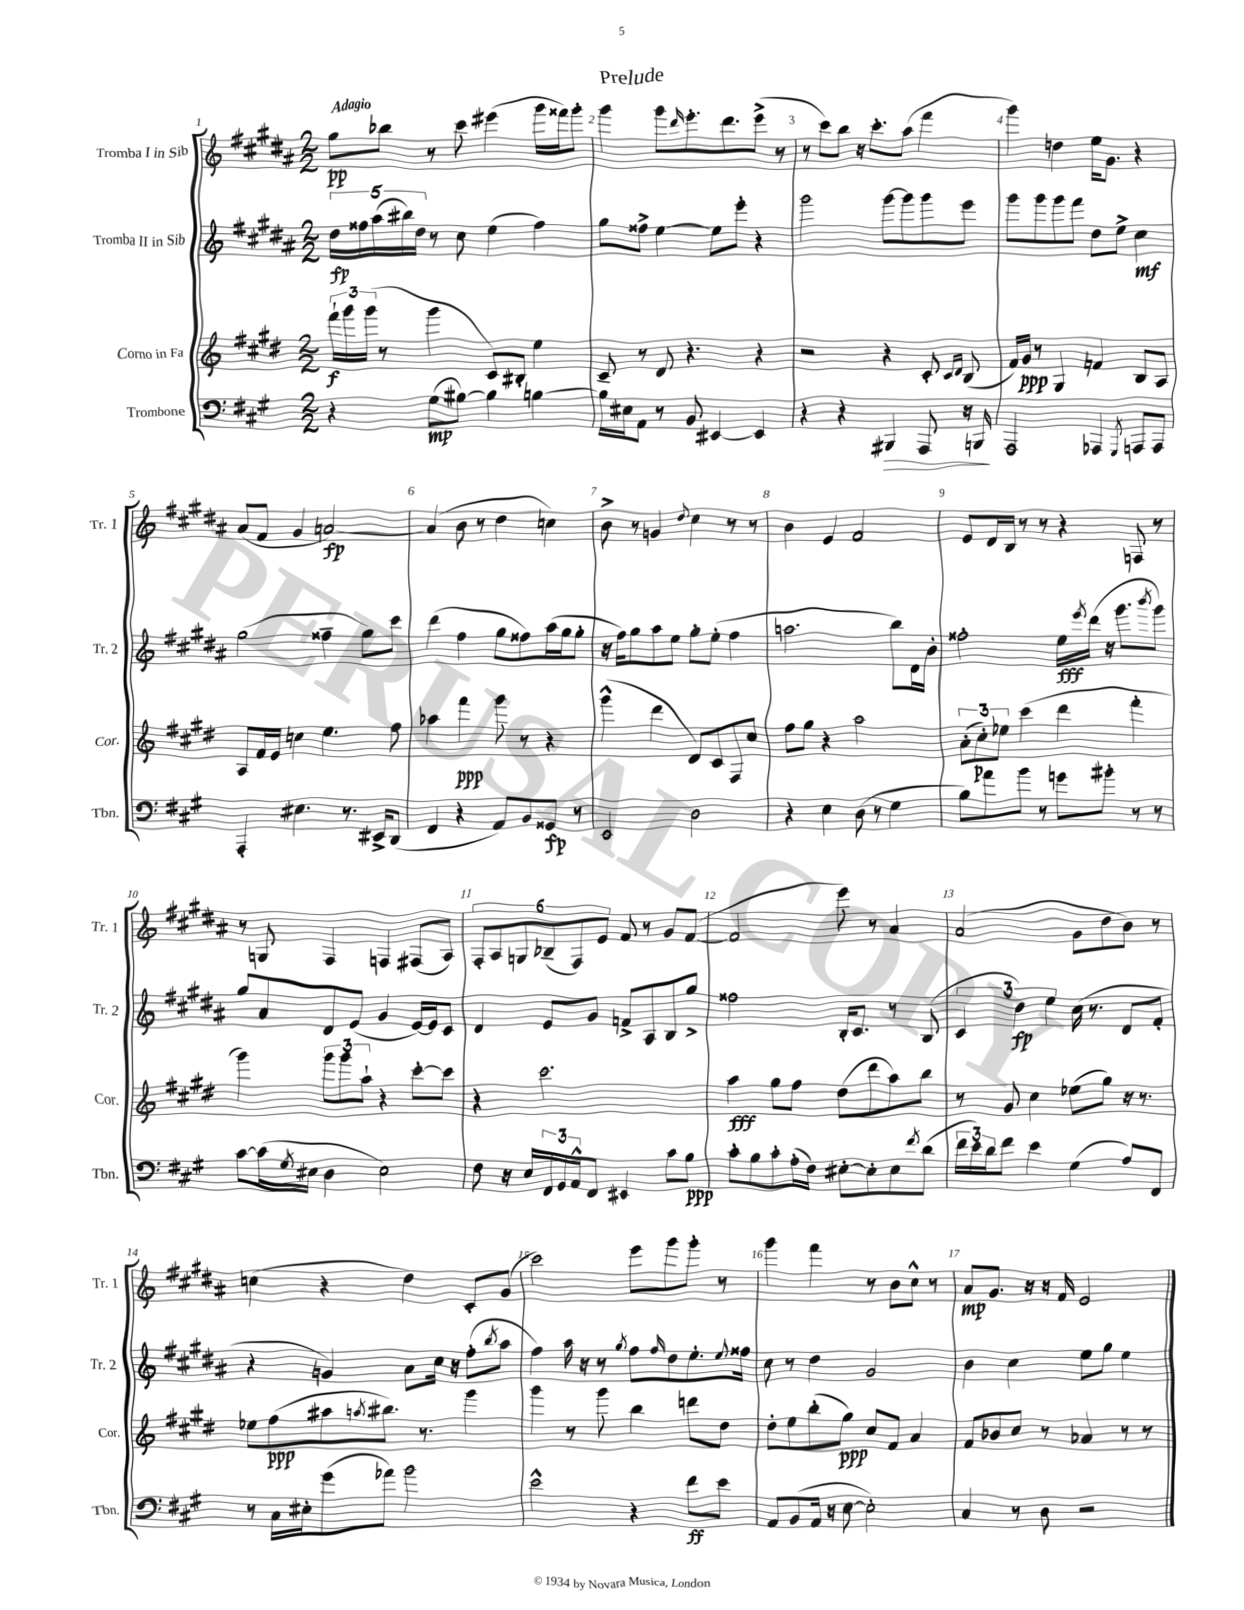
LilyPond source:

\header { title = "Prelude" }
<<
\new StaffGroup <<
\new Staff = "s0" \with { instrumentName = "Tromba I in Sib" shortInstrumentName = "Tr. 1" } {
    \clef treble \key b \major \numericTimeSignature \time 2/2 \tempo "Adagio"
    gis''8\pp bes''8 r8 cis'''8 eis'''4( gis'''16 fisis'''16) gis'''8-. |
    gis'''4 gis'''8 \grace { dis'''16 } e'''8.-. dis'''8. e'''8->( r8 |
    r8 cis'''8) b''8 r16 cis'''8.-. ais''8( fis'''4 |
    gis'''4) d''4 e''16 gis'8. r4 |
    ais'8( fis'8 gis'4 a'2~\fp) |
    a'4( b'8 r8 dis''4 c''4) |
    b'8-> r8 g'4 \appoggiatura { dis''8 } cis''4 r8 r8 |
    b'4 e'4 fis'2 |
    e'8 dis'16 b16 r8 r8 r4 f8 r8 |
    r8 g8 fis4 f4 fis8( ais8) |
    \tuplet 6/4 { fis8-. ais8 g8 bes8--( fis8) e'8 } fis'8 r8 gis'8 fis'8~( |
    fis'2 e'''8) r8 ais'4 |
    ais'2( gis'8 dis''8 b'8) r8 |
    c''4( r4 dis''4) cis'8-. gis'8( |
    cis'''2) e'''8 gis'''8 gis'''8-. r8 |
    gis'''4 fis'''4 r8 b'8 cis''8-^ r8 |
    ais'8\mp gis'8. r16 r16 fis'16 e'2 \bar "|." |
}
\new Staff = "s1" \with { instrumentName = "Tromba II in Sib" shortInstrumentName = "Tr. 2" } {
    \clef treble \key b \major \numericTimeSignature \time 2/2
    \tuplet 5/4 { dis''16\fp fisis''16 ais''16( bis''16) dis''16 } r8 cis''8 e''4( fisis''4) |
    gis''8 fisis''8-> e''4~ e''8 e'''8-. r4 |
    gis'''2 gis'''8~ gis'''8 gis'''8 e'''8 |
    gis'''8 gis'''8 gis'''8 fis'''8 dis''8 e''8-> cis''4\mf |
    gis''2( fisis''4-- gis''8) cis'''8 |
    dis'''4( fis''4 gis''8 fisis''8) ais''16( gis''16 gis''8-. |
    r16 fis''16) gis''8 ais''8 e''8 gis''8-. e''8-.( fis''4 |
    a''2. b''8) dis'16 b'16-. |
    fisis''2-. e''16\fff \acciaccatura { e'''8 } dis'''16( r16 gis'''8. \acciaccatura { b'''8 } gis'''8) |
    gis''8 ais'8 dis'8 e'8( gis'4 e'16~) e'16 cis'8 |
    dis'4 e'8 gis'8 f'8-> ais8 b8 gis''8-> |
    fisis''2 b16-. cis'8. r8 b8( |
    \tuplet 3/2 { cis'4 dis''4\fp) e''4 } cis''16( r8. dis'8 fis'8-. |
    r4 g'4) ais'8 cis''16 r16 fis''8-.( \acciaccatura { b''8 } ais''8 |
    fis''4) ais''16 r16 r8 \acciaccatura { gis''8 } fis''8 \grace { fis''16 } dis''8 e''8.-. \appoggiatura { e''8 } fisis''16 |
    cis''8 r8 dis''4 gis'2 |
    b'4 cis''4 e''8 gis''8 e''4 \bar "|." |
}
\new Staff = "s2" \with { instrumentName = "Corno in Fa" shortInstrumentName = "Cor." } {
    \clef treble \key e \major \numericTimeSignature \time 2/2
    \tuplet 3/2 { fis'''16-!\f gis'''16 gis'''16( } r8 gis'''4 cis'8) bis8-. e''4 |
    cis'8-- r8 dis'8 r4. r4 |
    r2 r4 cis'8-. \grace { cis'16 dis'16 } b8( |
    fis'16) gis'16\ppp r8 gis4 f'4 b8 a8 |
    a8 fis'16 e'16 c''4 e''4. fis''8 |
    aes''4 fis'''4\ppp gis'''8 r8 r4 |
    gis'''4-^( dis'''4 dis'8) cis'8 fis8 cis''8 |
    fis''8 gis''8 r4 a''2 |
    \tuplet 3/2 { a'8-.( cis''8-.\p) ees''8 } cis'''4( dis'''4 fis'''4-. |
    gis'''4) \tuplet 3/2 { gis'''8 gis'''8 a''8-! } r4 cis'''8~-. cis'''8 |
    r4 cis'''2. |
    a''4\fff gis''8 fis''8 dis''8( dis'''8 a''8) b''8 |
    r8 gis'8 cis''4 ees''8( gis''8) r16 r8. |
    ees''8 fis''8\ppp( ais''8 \acciaccatura { a''8 } bis''8.) r8. gis'''4 |
    gis'''4 r8 gis'''8 b''4 d'''8 dis''8 |
    dis''8-. e''8 b''8-.( gis''8\ppp) cis''8 fis'8 a'4 |
    fis'8 bes'8 cis''8 r8 aes'4 r8 r8 \bar "|." |
}
\new Staff = "s3" \with { instrumentName = "Trombone" shortInstrumentName = "Tbn." } {
    \clef bass \key a \major \numericTimeSignature \time 2/2
    r4 gis8\mp( bis8~) bis4 b4~ |
    b16 eis16 a,8 r8 b,8 eis,4~ eis,4 |
    r4 r4 bis,,4\> a,,8 r16 b,,16\! |
    a,,2 aes,,4 \acciaccatura { gis,,8 } a,,8 a,,8 |
    a,,4-. eis4. r8. eis,16-> d,8( |
    fis,4 r4 a,8) b,8 gisis,8\fp r8 |
    e,2 d2 |
    r4 e4 d8( r8 gis4 |
    b8) a'8 b'8 r8 g'8 bis'8-. r8 r8 |
    cis'8~ cis'16( \acciaccatura { gis8 } eis16 d4 eis2) |
    fis8 r16 e16 \tuplet 3/2 { fis,16 gis,16 a,16-^ } fis,8 eis,4 cis'8 b8\ppp |
    cis'8-. b8 cis'8-. a16-.( fis16) eis8~-. eis8-. eis8 \acciaccatura { fis'8 } d'8( |
    \tuplet 3/2 { fis'16 e'16) d'16 } fis'8 e'4 gis4( a8) fis,8 |
    r8 cis16 eis16-. gis'8( aes'8) b'2 |
    e'2-^ r4 fis'8\ff e'8 |
    a,8 b,8( a,16 r16 e8~ e2-.) |
    cis4 r8 d8 r2 \bar "|." |
}
>>
>>
\layout { \context { \Score \override BarNumber.break-visibility = ##(#f #t #t) barNumberVisibility = #all-bar-numbers-visible } }
